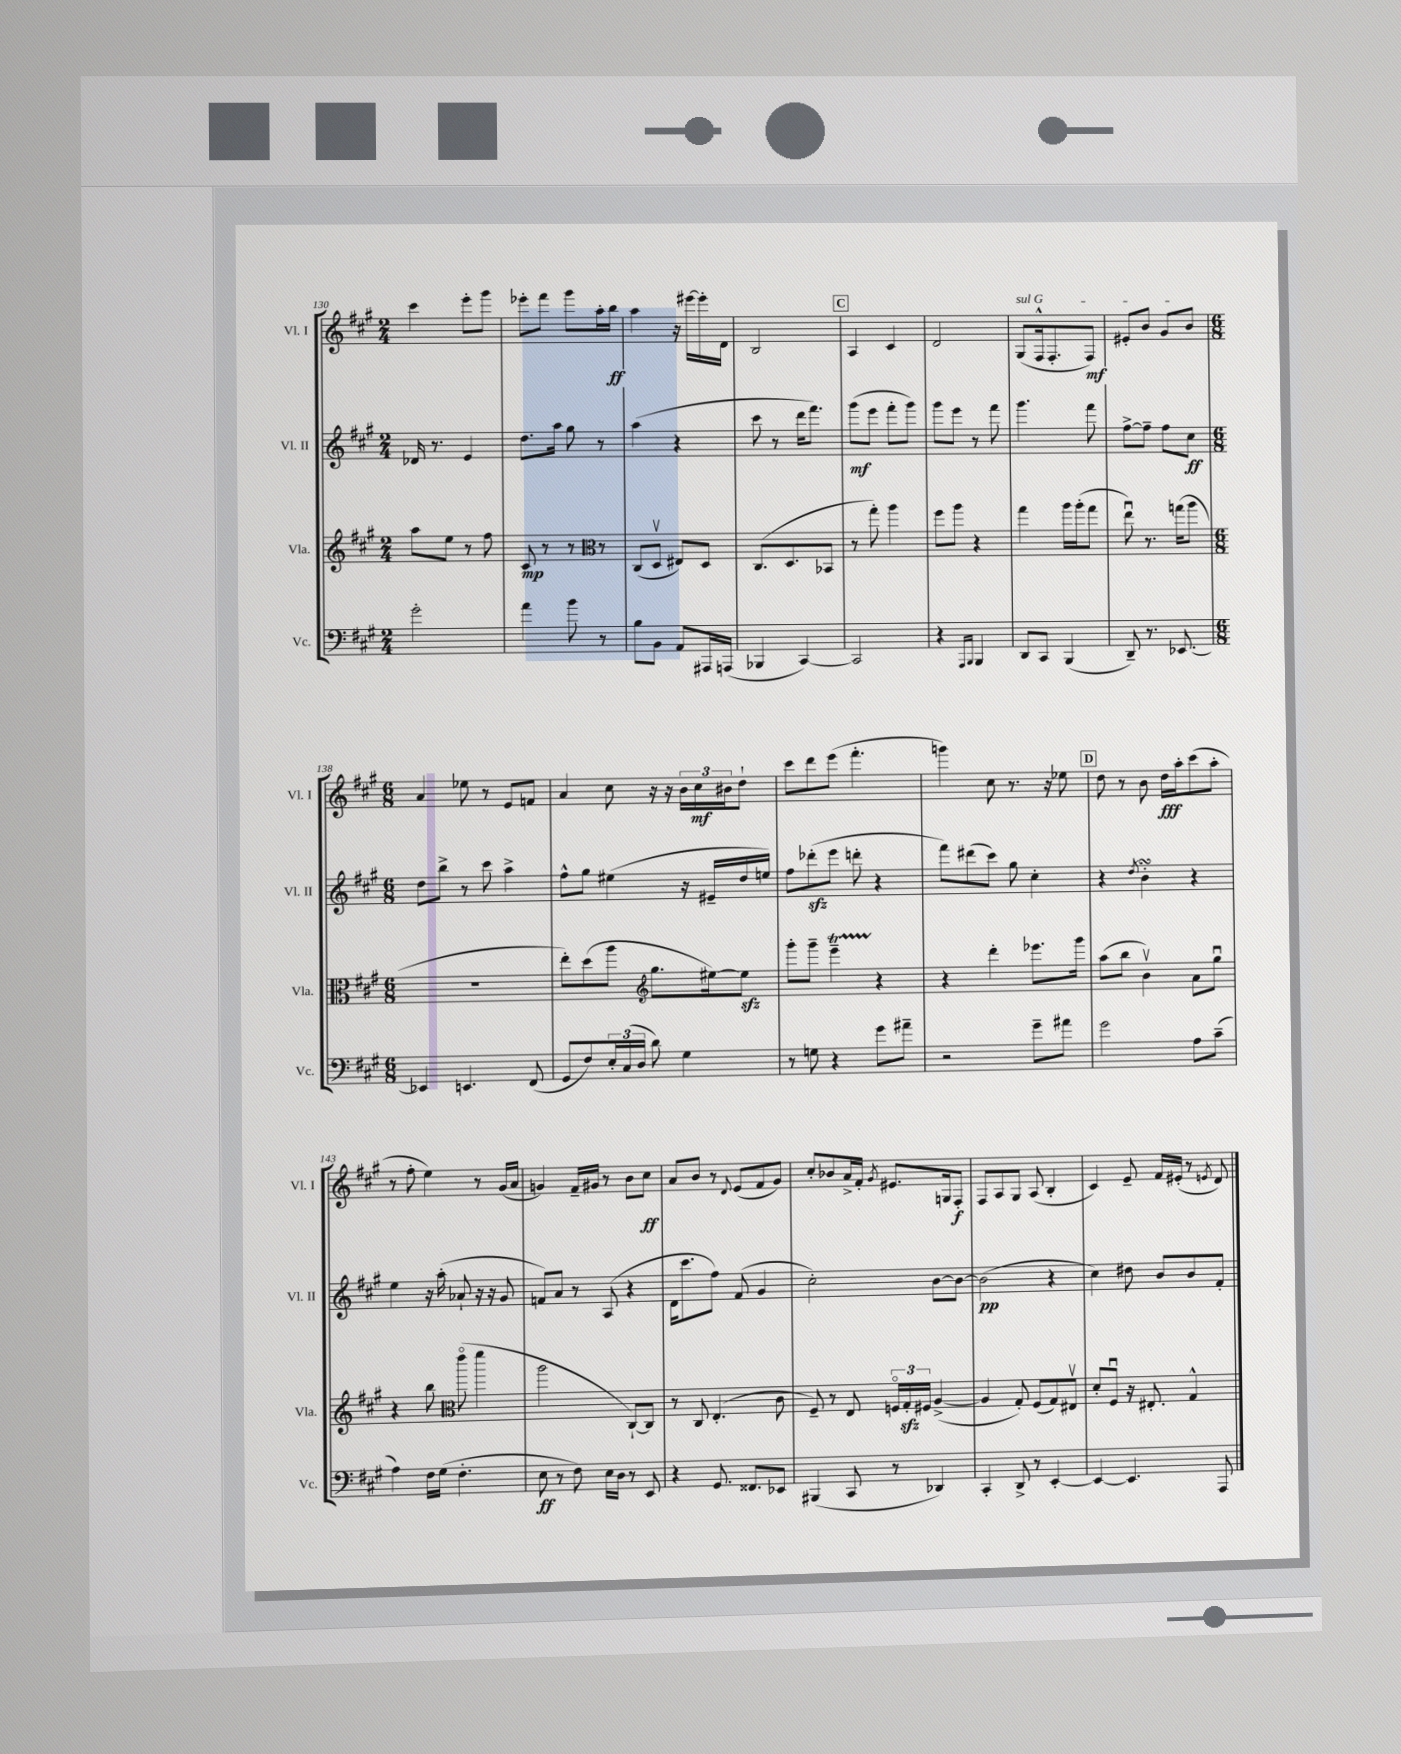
<<
\new StaffGroup <<
\new Staff = "s0" \with { instrumentName = "Vl. I" shortInstrumentName = "Vl. I" } {
    \clef treble \key a \major \numericTimeSignature \time 2/4
    cis'''4 e'''8-. gis'''8 |
    ees'''8-. fis'''8 gis'''8 a''16-. b''16\ff |
    a''4 r16 eis'''16~ eis'''16-. d'16 |
    b2 |
    \mark \markup { \box "C" } a4 cis'4 |
    d'2 |
    \once \override TextSpanner.bound-details.left.text = \markup { \italic "sul G" } gis8\startTextSpan( fis16-^ fis8.-. fis8\mf) |
    eis'8-. b'8 gis'8 b'8\stopTextSpan |
    \numericTimeSignature \time 6/8 a'4 ees''8 r8 e'8 f'8 |
    a'4 cis''8 r16 r16 \tuplet 3/2 { b'16 cis''16\mf bis'16 } d''8-! |
    cis'''8 d'''8 e'''8( fis'''4.-. |
    g'''4) cis''8 r8. r16 ees''8 |
    \mark \markup { \box "D" } d''8 r8 b'8 d''16\fff a''16-. cis'''8( a''8-. |
    r8 fis''8-. e''4) r8 gis'16( a'16 |
    g'4) fis'16-- gis'16 r8 b'8 cis''8\ff |
    a'8 b'8 r8 \appoggiatura { d'8 } e'8( fis'8 gis'8) |
    cis''8-. bes'8 a'16-> fis'16-. \acciaccatura { gis'8 } eis'8. g16 fis8-.\f |
    fis8 a8 gis8 a8( b4-. |
    cis'4) e'8-- fis'16 eis'16-.( r8 \acciaccatura { e'8 } d'8) \bar "|." |
}
\new Staff = "s1" \with { instrumentName = "Vl. II" shortInstrumentName = "Vl. II" } {
    \clef treble \key a \major \numericTimeSignature \time 2/4
    des'16 r8. e'4 |
    d''8. a''16 gis''8 r8 |
    a''4( r4 |
    cis'''8 r8 d'''16 fis'''8.) |
    \mark \markup { \box "C" } gis'''8\mf( e'''8 fis'''8-. gis'''8) |
    gis'''8 e'''8 r8 fis'''8 |
    gis'''4. fis'''8 |
    fis''8~-> fis''8-- fis''8 cis''8\ff |
    \numericTimeSignature \time 6/8 d''8 b''8-> r8 cis'''8 a''4-> |
    fis''8-^ gis''8 eis''4( r16 eis'16-- d''16 e''16) |
    fis''8 des'''8-.\sfz( e'''8 d'''8-. r4 |
    fis'''8) dis'''8( cis'''8) gis''8 cis''4-. |
    \mark \markup { \box "D" } r4 \acciaccatura { d''8 } b'4-.\turn r4 |
    e''4 r16 a''16-.( aes'8-! r16 r16 gis'8 |
    f'8) a'8 r8 a8( r4 |
    d'16 cis'''8. fis''8) fis'8( gis'4 |
    cis''2-.) b'8~ b'8~ |
    b'2\pp( r4 |
    cis''4) dis''8 b'8 b'8 fis'8-. \bar "|." |
}
\new Staff = "s2" \with { instrumentName = "Vla." shortInstrumentName = "Vla." } {
    \clef treble \key a \major \numericTimeSignature \time 2/4
    a''8 e''8 r8 fis''8 |
    cis'8\mp r8 r8 r8 |
    \clef alto cis8( d8\upbow eis8) d8 |
    cis8.( d8. bes,8 |
    \mark \markup { \box "C" } r8 gis''8-.) a''4 |
    fis''8 a''8 r4 |
    gis''4 a''16 a''16-.( gis''8 |
    e''8\downbow) r8. g''16( a''8 |
    \numericTimeSignature \time 6/8 R2. |
    e''8-.) d''8( a''8 gis''8. eis''16~) eis''8\sfz |
    \clef treble gis'''8-. gis'''8-- e'''4--\startTrillSpan r4\stopTrillSpan |
    r4 d'''4-. ees'''8. gis'''16 |
    \mark \markup { \box "D" } a''8( b''8 b'4\upbow) a'8 gis''8\downbow |
    r4 b''8 e'''8\flageolet( fis'''4 |
    \clef alto a''2 cis8~-!) cis8 |
    r8 cis8 e4.-.( cis'8 |
    fis8--) r8 e8 \tuplet 3/2 { f16\flageolet gis16-.\sfz fis16 } a4~->( |
    a4 gis8-.) fis8( gis8) eis8\upbow |
    d'8-. fis8\downbow r16 eis8.-. gis4-^ \bar "|." |
}
\new Staff = "s3" \with { instrumentName = "Vc." shortInstrumentName = "Vc." } {
    \clef bass \key a \major \numericTimeSignature \time 2/4
    gis'2-. |
    a'4 b'8 r8 |
    b8 b,8 a,8 ais,,16 a,,16( |
    bes,,4 cis,4~) |
    \mark \markup { \box "C" } cis,2 |
    r4 \grace { a,,16 b,,16 } b,,4 |
    d,8 cis,8 b,,4( |
    d,8--) r8. ees,8.~ |
    \numericTimeSignature \time 6/8 ees,4 e,4. fis,8( |
    gis,8 fis8) \tuplet 3/2 { e16-. cis16( d16 } d'8) gis4 |
    r8 g8 r4 gis'8 ais'8-- |
    r2 gis'8-- ais'8 |
    \mark \markup { \box "D" } gis'2 a8 cis'8--( |
    a4) fis16 gis16( fis4.-. |
    e8\ff r8 fis8) e16 d16 r8 e,8 |
    r4 gis,8. fisis,8. ees,8 |
    bis,,4( cis,8 r8 des,4) |
    cis,4-. d,8-> r8 e,4~-. |
    e,4~ e,4. a,,8 \bar "|." |
}
>>
>>
\layout { \context { \Score currentBarNumber = #130 } }
